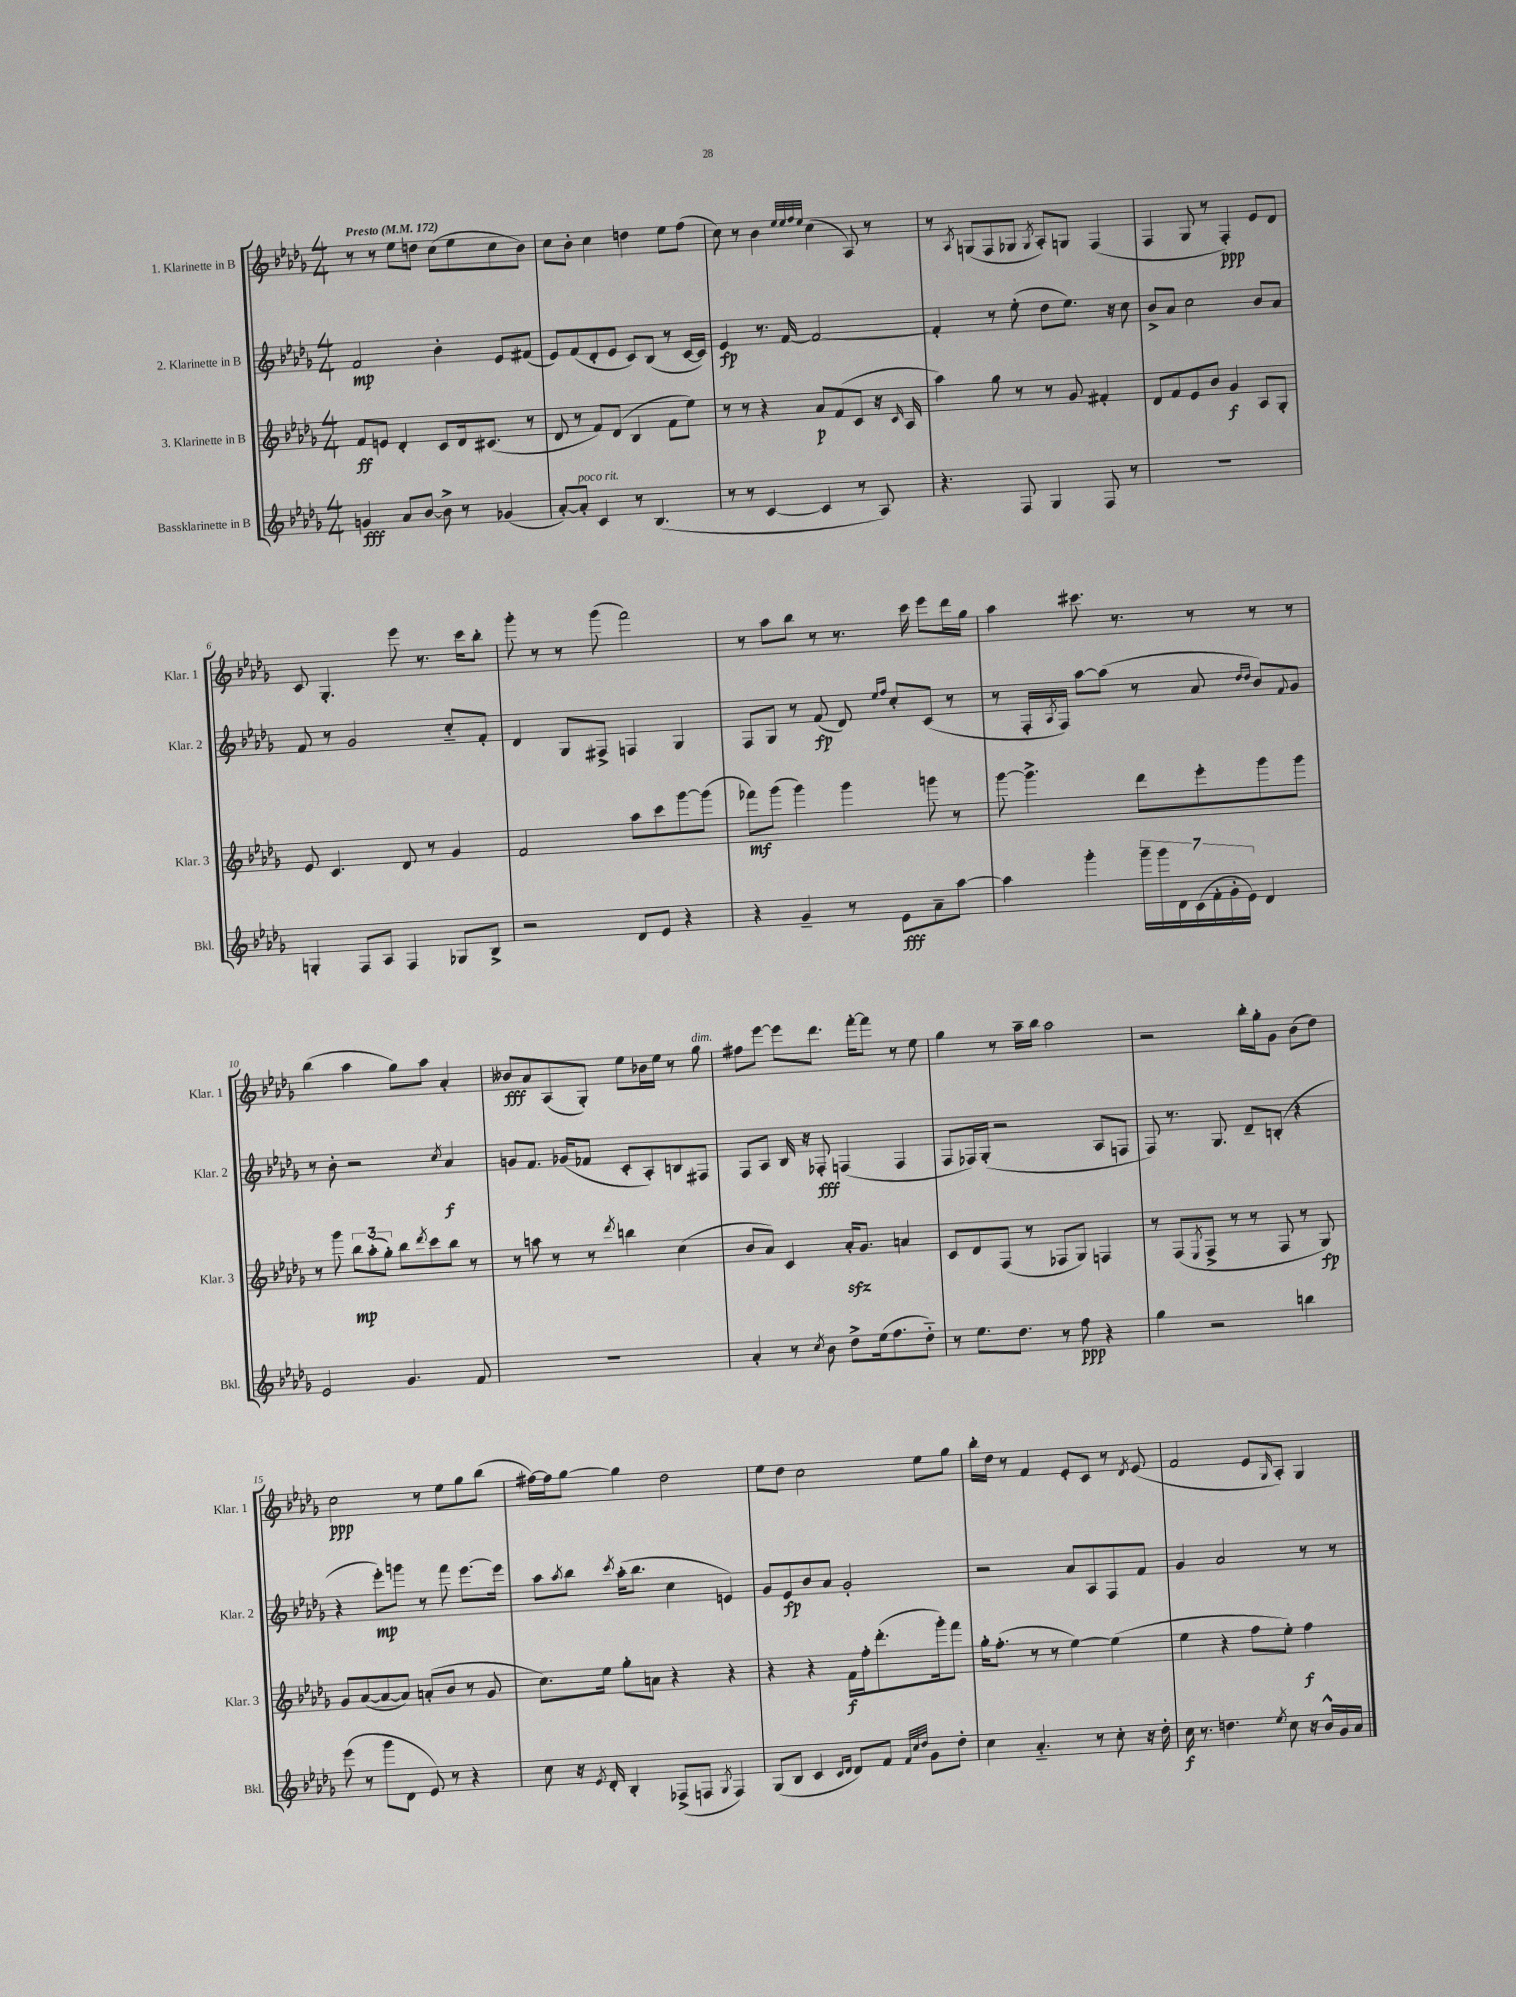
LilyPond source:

<<
\new StaffGroup <<
\new Staff = "s0" \with { instrumentName = "1. Klarinette in B" shortInstrumentName = "Klar. 1" } {
    \clef treble \key des \major \numericTimeSignature \time 4/4 \tempo "Presto" 4 = 172
    r8 r8 ees''8 d''8 c''8( ees''8 c''8 bes'8) |
    c''8 bes'8-. c''4 d''4 ees''8 f''8( |
    c''8) r8 bes'4 \grace { ees''32 ees''32 f''32 ees''32 } c''4( aes8) r8 |
    r8 \acciaccatura { aes8 } g8( f8 ges8 \acciaccatura { ges8 } aes8-.) g8 f4( |
    f4 ges8 r8 f4-.\ppp) ees'8 des'8 |
    c'8 ges4.-. ees'''8 r8. c'''16 bes''8-. |
    ges'''8-. r8 r8 ges'''8( f'''2) |
    r8 aes''8 bes''8 r8 r8. c'''16 ees'''8 des'''16 ges''16 |
    aes''4 cis'''8. r8. r8 r8 r8 |
    bes''4( aes''4 ges''8) aes''8 aes'4-. |
    beses'8\fff aes'8 aes8( ges8-.) ees''8 bes'16 ees''16 r8 ges''8^\markup { \italic "dim." } |
    fis''8 ees'''8~ ees'''8 des'''8. f'''16~-. f'''8 r8 ees''8 |
    ges''4 r8 aes''16-- bes''16 aes''2 |
    r2 bes''16-. ges''16-. ges'8 bes'8( des''8) |
    c''2\ppp r8 ees''8 ges''8 bes''8( |
    fis''16~) fis''16 ges''8~ ges''4 des''2 |
    ees''8 des''8 c''2 ees''8 ges''8 |
    bes''16-. des''16 r8 f'4 ees'8-. c'8 r8 \acciaccatura { des'8 } ees'8( |
    f'2 ees'8 \grace { ges16 } aes8-.) ges4 \bar "|." |
}
\new Staff = "s1" \with { instrumentName = "2. Klarinette in B" shortInstrumentName = "Klar. 2" } {
    \clef treble \key des \major \numericTimeSignature \time 4/4
    f'2\mp bes'4-. ees'8 fis'8( |
    ees'8) f'8( des'8-. ees'8 c'8) bes8( r8 c'16~ c'16) |
    ees'4\fp r8. f'16~ f'2~ |
    f'4-. r8 ees''8-.( des''8 ees''8.) r16 c''8 |
    bes'8-> aes'8 c''2 bes'8 aes'8 |
    f'8 r8 ges'2 c''8-_ f'8-. |
    des'4 ges8 fis8-> f4 ges4 |
    f8 ges8 r8 f'8\fp( des'8) \grace { ees''16 f''16 } c''8-. c'8( r8 |
    r8 f16-. \acciaccatura { aes8 } f16) aes''8~ aes''8( r8 aes'8 \grace { des''16 des''16 } bes'8) \appoggiatura { f'8 } ges'8 |
    r8 bes'8-. r2 \acciaccatura { c''8 } aes'4\f |
    g'8 f'8. ges'16( fes'8 c'8-. aes8-.) b8 fis8 |
    f8 aes8 bes16 r16 fes8-.\fff f4( f4 |
    f8 fes16) ges16-.( r2 aes8 f8 |
    f8) r8. ges8. des'8-- b8-.( r4 |
    r4 ees'''8-.\mp) g'''8 r8 f'''8 ees'''8.~ ees'''16 |
    aes''8 \acciaccatura { aes''8 } bes''8 \acciaccatura { c'''8 } aes''16-.( bes''8. c''4 e'4) |
    ges'8 ees'8\fp bes'8 aes'8 ges'2-. |
    r2 aes'8 aes8 f8 f'8 |
    ges'4 aes'2 r8 r8 \bar "|." |
}
\new Staff = "s2" \with { instrumentName = "3. Klarinette in B" shortInstrumentName = "Klar. 3" } {
    \clef treble \key des \major \numericTimeSignature \time 4/4
    f'8\ff e'8 des'4-. c'8 des'16 cis'8.( r8 |
    des'8 r8 f'8) des'8( bes4 f'8 ees''8) |
    r8 r8 r4 aes'8\p f'8( c'8 r16 \grace { c'16 } aes16 |
    aes''4) ges''8 r8 r8 ges'8 fis'4-. |
    des'8 f'8 ees'8 bes'8 ges'4\f aes8 ges8-. |
    ees'8 c'4. des'8 r8 ges'4 |
    f'2 aes''8 c'''8 ges'''8~ ges'''8( |
    fes'''8\mf) ges'''8( ges'''4) ges'''4 g'''8 r8 |
    ges'''8~ ges'''4.-> des'''8 ees'''8-. ges'''8 ges'''8 |
    r8 ges'''8 \tuplet 3/2 { bes''8\mp aes''8-.( ges''8-.) } bes''8 \acciaccatura { des'''8 } c'''8 bes''8 r8 |
    r8 a''8 r8 r8 \acciaccatura { des'''8 } b''4 c''4( |
    bes'8 aes'8) c'4 aes'16-.\sfz ges'8. a'4 |
    c'8 des'8 f8( r8 fes8 ges8) f4 |
    r8 f8( \acciaccatura { ees8 } f8-> r8 r8 f8 r8 ges8\fp) |
    ges'8 aes'8~( aes'8~ aes'8) a'8-.( bes'8 r8 ges'8 |
    c''8.) ees''16 ges''8-. a'8 r4 r4 |
    r4 r4 f'16\f f''16-. des'''8.-.( ges'''16-.) f'''8 |
    ges''16-. f''8.-.( r8 r8 ees''4~) ees''4( |
    ees''4 r4 f''8 ees''8-.) f''4\f \bar "|." |
}
\new Staff = "s3" \with { instrumentName = "Bassklarinette in B" shortInstrumentName = "Bkl." } {
    \clef treble \key des \major \numericTimeSignature \time 4/4
    g'4\fff aes'8 bes'8~ bes'8-> r8 ges'4( |
    aes'8~-.) aes'8-.^\markup { \italic "poco rit." } c'4 r8 bes4.( |
    r8 r8 c'4~ c'4 r8 aes8) |
    r4. f8 ges4 f8 r8 |
    R1 |
    g4-. f8 aes8 f4 ges8 bes8-> |
    r2 des'8 ees'8 r4 |
    r4 ges'4-- r8 ees'8\fff aes'8-- aes''8~ |
    aes''4 ges'''4-. \tuplet 7/4 { ges'''16-- ges'''16 des'16 c'16( f'16-. ges'16-. ees'16) } des'4 |
    ees'2 ges'4. f'8 |
    R1 |
    aes'4-. r8 \acciaccatura { c''8 } bes'8 des''8-> ees''16( f''8. des''8-_) |
    r8 ees''8. des''8. r8 f''8\ppp r4 |
    ges''4 r2 b''4 |
    ees'''8( r8 ges'''8 des'8 ees'8) r8 r4 |
    c''8 r16 \acciaccatura { ees'8 } des'16-. bes4-. fes8->( f8 \acciaccatura { ges8 } f4) |
    ges8( bes8 c'4 \grace { c'16 des'16 } des'8) f'8 \grace { f'32 c''32 des''32 } ges'8 des''8-. |
    c''4 aes'4.-_ r8 c''8-. r16 des''16-. |
    c''16\f r8. d''4. \acciaccatura { ees''8 } c''8 r16 bes'16-^ ges'16 aes'16 \bar "|." |
}
>>
>>
